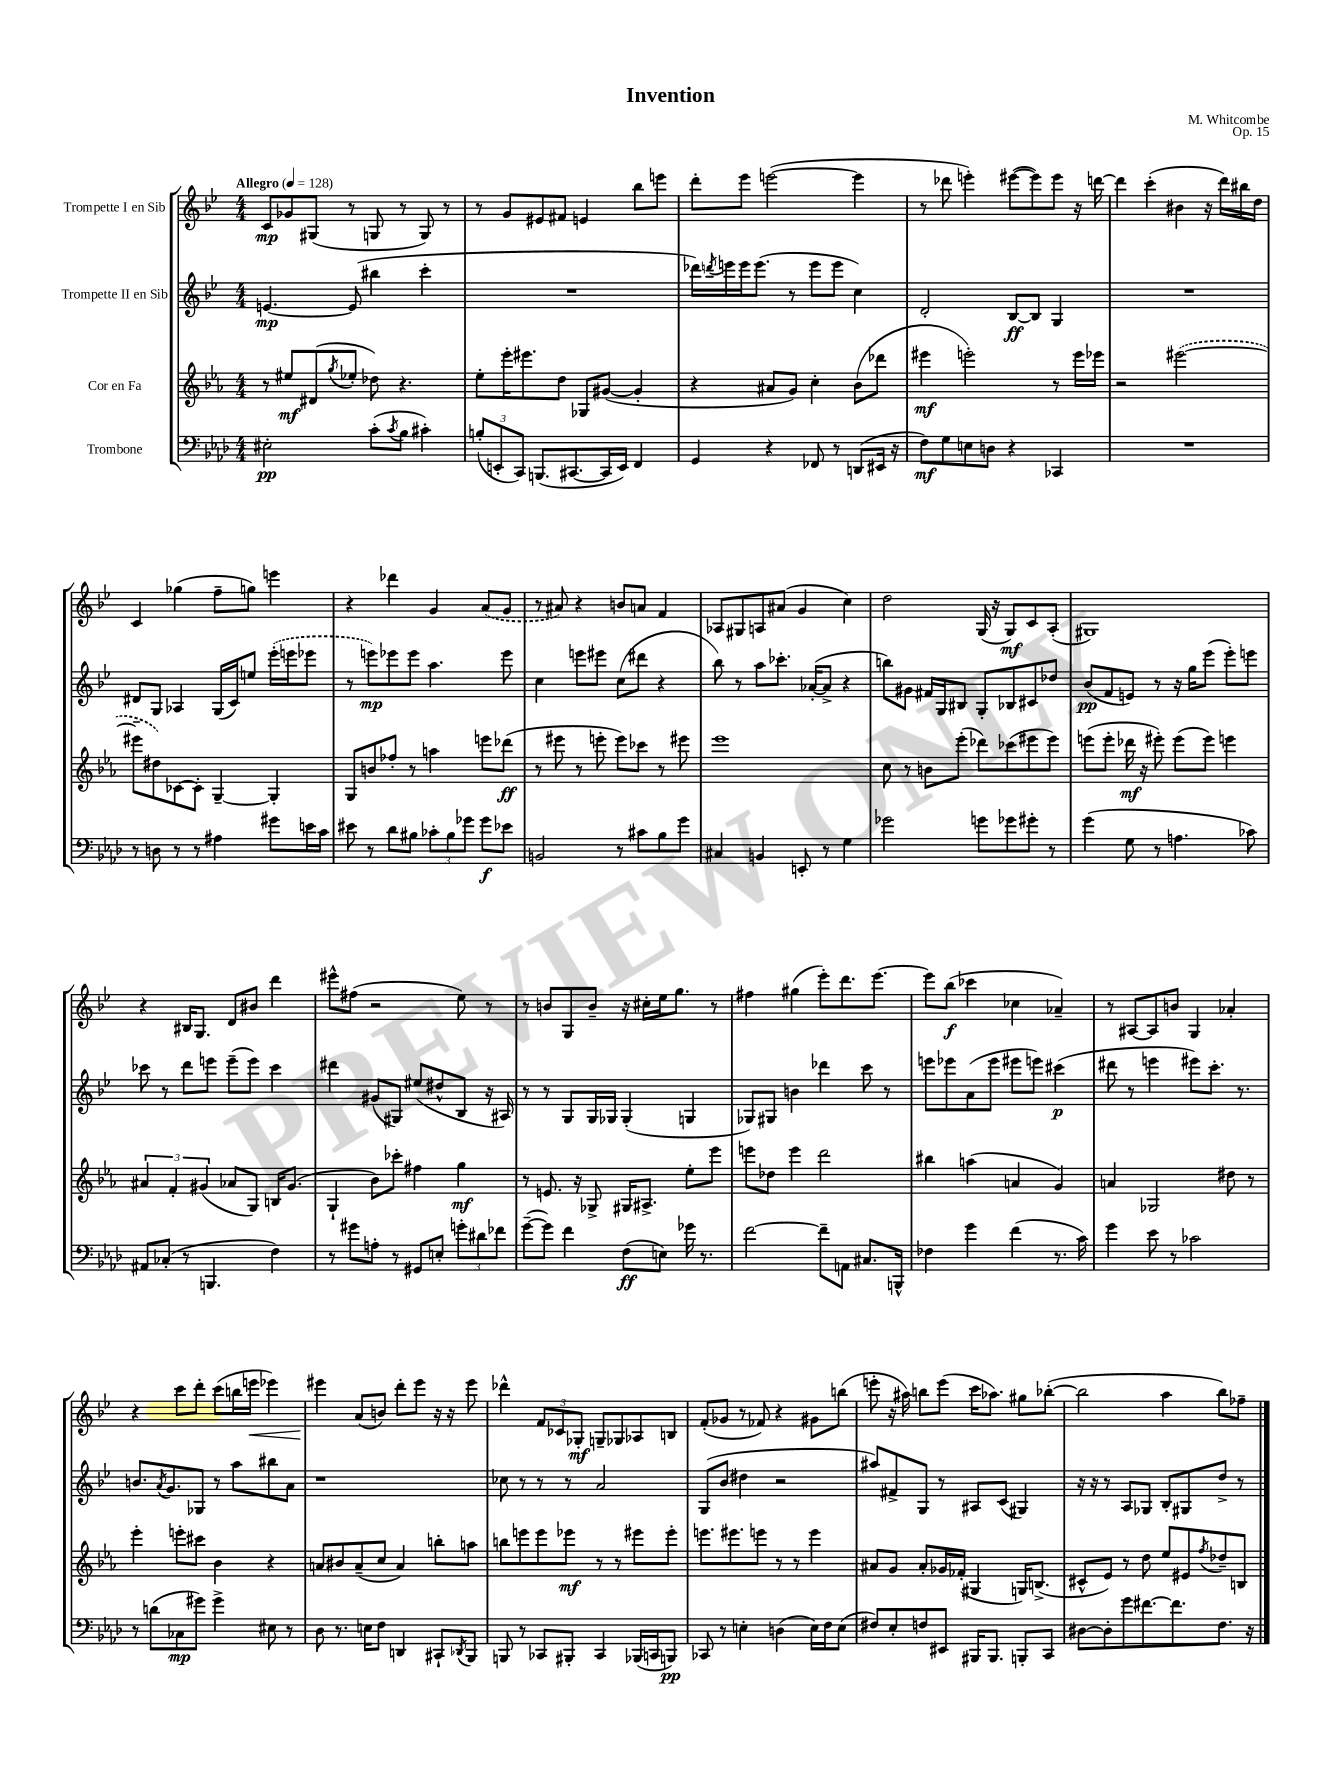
\header { title = "Invention" composer = "M. Whitcombe" opus = "Op. 15" }
<<
\new StaffGroup <<
\new Staff = "s0" \with { instrumentName = "Trompette I en Sib" } {
    \clef treble \key bes \major \numericTimeSignature \time 4/4 \tempo "Allegro" 4 = 128
    c'8\mp ges'8 gis8( r8 g8 r8 g8) r8 |
    r8 g'8 eis'8 fis'8 e'4 bes''8 e'''8 |
    d'''8-. ees'''8 e'''2~( e'''4 |
    r8 des'''8 e'''4-.) eis'''8~( eis'''8) eis'''8 r16 d'''16~ |
    d'''4 c'''4-.( bis'4 r16 d'''16) bis''16 d''16 |
    c'4 ges''4( f''8-- g''8) e'''4 |
    r4 des'''4 g'4 \once \slurDashed a'8( g'8 |
    r8 ais'8) r4 b'8 a'8 f'4 |
    aes8 gis8 a8 ais'8( g'4 c''4) |
    d''2 g16( r16 g8\mf) c'8 a8-.( |
    gis1) |
    r4 bis16 g8. d'8 bis'8 d'''4 |
    eis'''8-^ fis''8( r2 ees''8) r8 |
    r8 b'8 g8 b'8-- r16 cis''16-. ees''16 g''8. r8 |
    fis''4 gis''4( ees'''8-.) d'''8. ees'''8.~ |
    ees'''8 bes''8\f( ces'''4 ces''4 aes'4--) |
    r8 ais8~ ais8 b'8 g4 aes'4-. |
    r4 c'''8 d'''8-. c'''8( b''16 e'''16\< ees'''4) |
    eis'''4\! a'8( b'8) d'''8-. eis'''8 r16 r16 eis'''8 |
    des'''4-^ \tuplet 3/2 { f'8 ces'8 ges8-.\mf } g8-- ges8 aes8 b8 |
    f'8-.( ges'8 r8 fes'8) r4 gis'8 b''8( |
    e'''8-. r16 ais''16) b''8 e'''8( c'''16 aes''8.) gis''8 bes''8~-.( |
    bes''2 a''4 bes''8) fes''8-- \bar "|." |
}
\new Staff = "s1" \with { instrumentName = "Trompette II en Sib" } {
    \clef treble \key bes \major \numericTimeSignature \time 4/4
    e'4.~\mp e'8( bis''4 c'''4-. |
    R1 |
    des'''16) \acciaccatura { d'''8 } e'''16 e'''16 e'''8.( r8 e'''8 e'''8 c''4) |
    d'2-. bes8~\ff bes8 g4 |
    R1 |
    dis'8 g8 aes4 g16( c'16) e''8 \once \slurDashed ees'''16-.( e'''16 ees'''8 |
    r8 e'''8\mp) ees'''8 ees'''8 a''4. ees'''8 |
    c''4 e'''8 eis'''8 c''8( dis'''8 r4 |
    bes''8) r8 a''8 ces'''8.-. aes'16~-.( aes'8-> r4 |
    b''8) gis'8 fis'16 g16 bis8 g8-. bes8 cis'8 des''8 |
    bes'8\pp( f'8 e'8) r8 r16 g''16 ees'''8( ees'''8-.) e'''8 |
    ces'''8 r8 d'''8 e'''8 e'''8--( e'''8) ces'''4 |
    dis'''4 gis'8( gis8) eis''8( dis''8-^ bes8 r16 ais16) |
    r8 r8 g8 g16 ges16 ges4-.( g4 |
    ges8) gis8 b'4 des'''4 c'''8 r8 |
    e'''8 ees'''8 a'8( ees'''8 eis'''8 e'''8) cis'''4\p( |
    dis'''8 r8 e'''4 eis'''8) c'''8.-. r8. |
    b'8. \acciaccatura { a'8 } g'8. ges8 r8 a''8 bis''8 a'8 |
    r1 |
    ces''8 r8 r8 r8 a'2 |
    g8( bes'8 dis''4 r2 |
    ais''8) fis'8-> g8 r8 ais8 c'8( gis4) |
    r16 r16 r8 a8 ges8 bes8-. gis8 d''8-> r8 \bar "|." |
}
\new Staff = "s2" \with { instrumentName = "Cor en Fa" } {
    \clef treble \key ees \major \numericTimeSignature \time 4/4
    r8 eis''8\mf dis'8( \acciaccatura { g''8 } ees''8-. des''8) r4. |
    ees''8-. ees'''16-. eis'''8. d''8 ges8 gis'8~( gis'4-. |
    r4 ais'8 g'8) c''4-. bes'8( des'''8 |
    eis'''4\mf e'''2-.) r8 e'''16 ees'''16 |
    r2 \once \slurDashed eis'''2~( |
    eis'''8-- dis''8) ces'8~ ces'8-. g4~-- g4-. |
    g8 b'8 fes''8-. r8 a''4 e'''8 des'''8\ff( |
    r8 eis'''8 r8 e'''8-. e'''8) ces'''8 r8 eis'''8 |
    ees'''1 |
    c''8 r8 b'8 ees'''8-.( des'''8) ces'''8( eis'''8 eis'''8) |
    e'''8( e'''8-. des'''16\mf r16 eis'''8-.) eis'''8( eis'''8) e'''4 |
    \tuplet 3/2 { ais'4 f'4-. gis'4( } aes'8 g8) b16 gis'8.( |
    g4-! bes'8) ces'''8-. fis''4 g''4\mf |
    r8 e'8. r16 ges8-> gis16 ais8.-> ees''8-. ees'''8 |
    e'''8 des''8 e'''4 d'''2 |
    bis''4 a''4( a'4 g'4) |
    a'4 ges2 dis''8 r8 |
    ees'''4-. e'''8-. cis'''8 bes'4 r4 |
    a'8 bis'8 a'8--( c''8 a'4) b''8-. a''8 |
    b''8 e'''8 e'''8 ees'''8\mf r8 r8 eis'''8 eis'''8-. |
    e'''8. eis'''8. e'''8 r8 r8 e'''4 |
    ais'8 g'8 ais'8-. ges'16 fes'16-.( gis4 g16) b8.->( |
    cis'8-^ ees'8) r8 d''8 ees''8 eis'8 \acciaccatura { f''8 } des''8-- b8 \bar "|." |
}
\new Staff = "s3" \with { instrumentName = "Trombone" } {
    \clef bass \key aes \major \numericTimeSignature \time 4/4
    eis2-.\pp c'8-.( \acciaccatura { c'8 } bes8 cis'4-.) |
    \tuplet 3/2 { b8-.( e,8-. c,8) } b,,8.( cis,8.~ cis,16 e,16) f,4 |
    g,4 r4 fes,8 r8 d,8( eis,16 r16 |
    f8\mf) g8 e8 d8 r4 ces,4 |
    R1 |
    r8 d8 r8 r8 ais4 gis'8 e'16 c'16 |
    eis'8 r8 des'8 bis8 \tuplet 3/2 { ces'8-. bis8 ges'8 } ges'8\f ees'8 |
    b,2 r8 cis'8 bes8 g'8 |
    cis4 b,4 e,8-. r8 g4 |
    ges'2 g'8 ges'8 gis'8-. r8 |
    g'4( g8 r8 a4. ces'8) |
    ais,8 ces8-.( r8 b,,4. f4) |
    r8 gis'8 a8-. r8 gis,8 e8-. \tuplet 3/2 { g'8-. dis'8 fes'8 } |
    g'8~--( g'8) f'4 f8\ff( e8) ges'16 r8. |
    f'2~ f'8-- a,8 cis8. b,,16-^ |
    fes4 g'4 f'4( r8. c'16) |
    g'4 ees'8 r8 ces'2 |
    r8 d'8( ces8\mp gis'8) gis'4-> eis8 r8 |
    des8 r8. e16 f8 d,4 cis,8-! \acciaccatura { des,8 } bes,,8 |
    b,,8 r8 ces,8 bis,,8-. ces,4 bes,,16( c,16 b,,8\pp) |
    ces,8 r8 e4-. d4( e16) f16 e8( |
    fis8) ees8-. f8 eis,8 bis,,16 bis,,8. b,,8-. c,8 |
    dis8~ dis8-. g'8 fis'8.~ fis'8. f8. r16 \bar "|." |
}
>>
>>
\layout { \context { \Score \remove "Bar_number_engraver" } }
